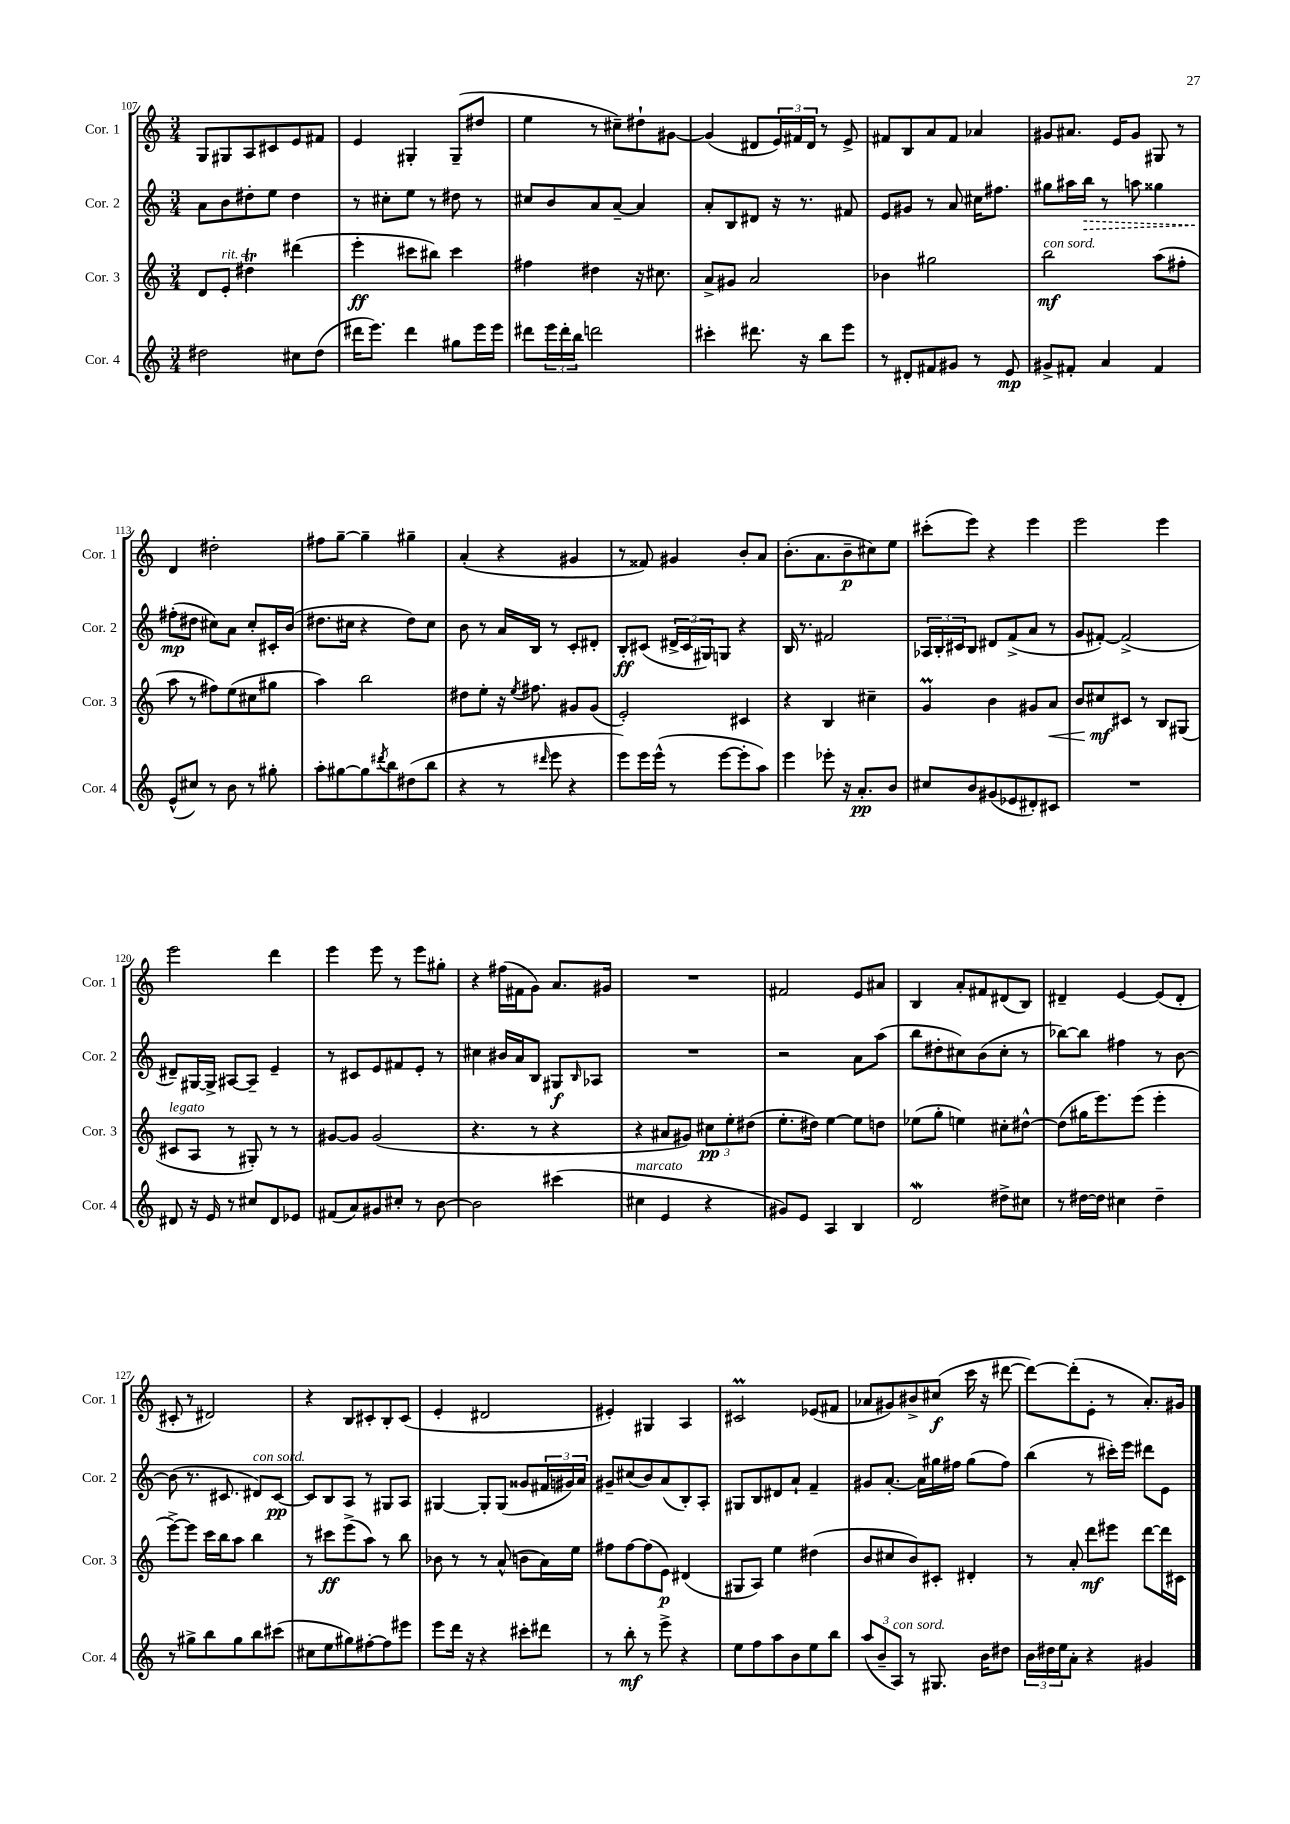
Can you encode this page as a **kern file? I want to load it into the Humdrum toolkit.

**kern	**dynam	**kern	**dynam	**kern	**dynam	**kern	**dynam
*part4	*part4	*part3	*part3	*part2	*part2	*part1	*part1
*staff4	*staff4	*staff3	*staff3	*staff2	*staff2	*staff1	*staff1
*I"Cor. 4	*	*I"Cor. 3	*	*I"Cor. 2	*	*I"Cor. 1	*
*I'Cor. 4	*	*I'Cor. 3	*	*I'Cor. 2	*	*I'Cor. 1	*
*clefG2	*	*clefG2	*	*clefG2	*	*clefG2	*
*k[]	*	*k[]	*	*k[]	*	*k[]	*
*M3/4	*	*M3/4	*	*M3/4	*	*M3/4	*
=107	=107	=107	=107	=107	=107	=107	=107
2dd#X\	.	8d/L	.	8a\L	.	8G/L	.
!	!	!LO:TX:a:i:t=rit.	!	!	!	!	!
.	.	8e'/J	.	8b\	.	8G#X/	.
.	.	4dd#Xt\	.	8dd#X'\	.	8A/	.
.	.	.	.	8ee\J	.	8c#X/	.
8cc#X\L	.	(4ddd#X\	.	4dd#\	.	8e/	.
(8dd#\J	.	.	.	.	.	8f#X/J	.
=108	=108	=108	=108	=108	=108	=108	=108
16ddd#X\KL	.	4eee'\	ff	8r	.	4e/	.
8.eee\J)	.	.	.	.	.	.	.
.	.	.	.	8cc#X'\L	.	.	.
4ddd#\	.	8ccc#X\L	.	8ee\J	.	4G#X'/	.
.	.	8bb#X\J)	.	8r	.	.	.
8gg#X\L	.	4ccc#\	.	8dd#X\	.	(8G#~/L	.
16eee\L	.	.	.	8r	.	8dd#X/J	.
16eee\JJ	.	.	.	.	.	.	.
=109	=109	=109	=109	=109	=109	=109	=109
8ddd#X\L	.	4ff#X\	.	8cc#X/L	.	4ee\	.
24eee\L	.	.	.	8b/	.	.	.
24ddd#'\	.	.	.	.	.	.	.
24bb\JJ	.	.	.	.	.	.	.
2dddn\	.	4dd#X\	.	8a/	.	8r	.
.	.	.	.	[8a~/J	.	8cc#X~\L)	.
.	.	16r	.	4a/]	.	8dd#X`\	.
.	.	8.cc#X\	.	.	.	.	.
.	.	.	.	.	.	[8g#X\J	.
=110	=110	=110	=110	=110	=110	=110	=110
4ccc#X'\	.	8a^/L	.	8a'/L	.	(4g#/]	.
.	.	8g#X/J	.	8B/	.	.	.
8.ddd#X\	.	2a/	.	8d#X/J	.	8d#X/L	.
.	.	.	.	16r	.	24e/L)	.
.	.	.	.	.	.	24f#X/	.
16r	.	.	.	8.r	.	.	.
.	.	.	.	.	.	24d#/JJ	.
8bb\L	.	.	.	.	.	8r	.
8eee\J	.	.	.	8f#X/	.	8e^/	.
=111	=111	=111	=111	=111	=111	=111	=111
8r	.	4b-X\	.	8e/L	.	8f#X/L	.
8d#X'/L	.	.	.	8g#X/J	.	8B/	.
8f#X/	.	2gg#X\	.	8r	.	8a/	.
8g#X/J	.	.	.	8a/	.	8f#/J	.
8r	.	.	.	16cc#X\KL	.	4a-X/	.
.	.	.	.	8.ff#X\J	.	.	.
8e/	mp	.	.	.	.	.	.
=112	=112	=112	=112	=112	=112	=112	=112
!	!	!LO:TX:a:i:t=con sord.	!	!	!	!	!
8g#X^/L	.	2bb\	mf	8gg#X\L	.	8g#X/L	.
8f#X'/J	.	.	.	16aa#X\L	.	8.a#X/J	.
!	!	!	!	!	!LO:HP:b	!	!
.	.	.	.	16bb\JJ	>	.	.
4a/	.	.	.	8r	.	.	.
.	.	.	.	.	.	16e/KL	.
.	.	.	.	8aan\	.	8g#/J	.
4f#/	.	(8aa\L	.	4gg##X\	.	8G#X/	.
.	.	8ff#X'\J	.	.	.	8r	.
!!LO:LB:g=z
=113	=113	=113	=113	=113	=113	=113	=113
(8e^^/L	.	8aa\	.	(8ff#X'\L	mp	4d/	.
8cc#X/J)	.	8r	.	8dd#X\J	]	.	.
8r	.	8ff#X\L)	.	8cc#X\L)	.	2dd#X'\	.
8b\	.	(8ee\	.	8a\J	.	.	.
8r	.	8cc#X\	.	8cc#'/L	.	.	.
8gg#X'\	.	8gg#X\J	.	16c#X'/L	.	.	.
.	.	.	.	(16b/JJ	.	.	.
=114	=114	=114	=114	=114	=114	=114	=114
8aa'\L	.	4aa\)	.	8.dd#X\L	.	8ff#X\L	.
[8gg#X\	.	.	.	.	.	[8gg~\J	.
.	.	.	.	16cc#X\Jk	.	.	.
8gg#\]	.	2bb\	.	4r	.	4gg~\]	.
8qddd#X/	.	.	.	.	.	.	.
8bb\	.	.	.	.	.	.	.
(8dd#X\	.	.	.	8dd#\L)	.	4gg#X~\	.
8bb\J	.	.	.	8cc#\J	.	.	.
=115	=115	=115	=115	=115	=115	=115	=115
4r	.	8dd#X\L	.	8b\	.	(4a'/	.
.	.	8ee'\J	.	8r	.	.	.
8r	.	16r	.	16a/LL	.	4r	.
.	.	8qee/	.	.	.	.	.
.	.	8.ff#X\	.	16B/JJ	.	.	.
16qqddd#X/	.	.	.	.	.	.	.
8eee\	.	.	.	8r	.	.	.
4r	.	8g#X/L	.	8c'/L	.	4g#X/	.
.	.	(8g#/J	.	8d#X'/J	.	.	.
=116	=116	=116	=116	=116	=116	=116	=116
8eee\L)	.	2e'/)	.	8B'/L	ff	8r	.
16eee\L	.	.	.	(8c#X/J	.	8f##X/)	.
(16eee^^\JJ	.	.	.	.	.	.	.
8r	.	.	.	24d#X^/LL	.	4g#X/	.
.	.	.	.	24c#/	.	.	.
.	.	.	.	24G#X/J)	.	.	.
[8eee\L	.	.	.	8Gn/J	.	.	.
8eee'\]	.	4c#X/	.	4r	.	8b'/L	.
8aa\J)	.	.	.	.	.	8a/J	.
=117	=117	=117	=117	=117	=117	=117	=117
4eee\	.	4r	.	16B/	.	(8.b'\L	.
.	.	.	.	8.r	.	.	.
.	.	.	.	.	.	8.a\	.
8eee-X'\	.	4B/	.	2f#X/	.	.	.
16r	.	.	.	.	.	8b~\	p
8.a'/L	pp	.	.	.	.	.	.
.	.	4cc#X~\	.	.	.	8cc#X\)	.
8b/J	.	.	.	.	.	8ee\J	.
=118	=118	=118	=118	=118	=118	=118	=118
8cc#X/L	.	4gM/	.	24A-X/LL	.	(8ccc#X'\L	.
.	.	.	.	24B'/	.	.	.
.	.	.	.	24c#X/J	.	.	.
8b/	.	.	.	8B/J	.	8eee\J)	.
(8g#X/	.	4b\	.	8d#X/L	.	4r	.
8e-X/	.	.	.	(8f^/	.	.	.
8d#X'/)	.	8g#X/L	.	8a/J	.	4eee\	.
!	!	!	!LO:HP:b	!	!	!	!
8c#X/J	.	8a/J	<	8r	.	.	.
=119	=119	=119	=119	=119	=119	=119	=119
2.r	.	8b/L	.	8g/L	.	2eee\	.
.	.	8cc#X/	mf	[8f#X'/J)	.	.	.
.	.	8c#X/J	[	(2f#^/]	.	.	.
.	.	8r	.	.	.	.	.
.	.	8B/L	.	.	.	4eee\	.
.	.	(8G#X/J	.	.	.	.	.
!!LO:LB:g=z
=120	=120	=120	=120	=120	=120	=120	=120
!	!	!LO:TX:a:i:t=legato	!	!	!	!	!
8d#X/	.	8c#X/L	.	8d#X~/L)	.	2eee\	.
16r	.	8A/J	.	[16G#X/L	.	.	.
16e/	.	.	.	16G#^/JJ]	.	.	.
8r	.	8r	.	[8A#X/L	.	.	.
8cc#X/L	.	8G#X'/)	.	8A#~/J]	.	.	.
8d#/	.	8r	.	4e~/	.	4ddd\	.
8e-X/J	.	8r	.	.	.	.	.
=121	=121	=121	=121	=121	=121	=121	=121
(8f#X/L	.	[8g#X/L	.	8r	.	4eee\	.
8a/)	.	8g#/J]	.	8c#X/L	.	.	.
8g#X/	.	(2g#/	.	8e/	.	8eee\	.
8cc#X'/J	.	.	.	8f#X/	.	8r	.
8r	.	.	.	8e'/J	.	8eee\L	.
[8b\	.	.	.	8r	.	8gg#X'\J	.
=122	=122	=122	=122	=122	=122	=122	=122
2b\]	.	4.r	.	4cc#X\	.	4r	.
.	.	.	.	16b#X/LL	.	(16ff#X\LL	.
.	.	.	.	16a/J	.	16f#X\J	.
.	.	8r	.	8B/J	.	8g\J)	.
(4ccc#X\	.	4r	.	8G#X/L	f	8.a/L	.
.	.	.	.	16qqB/	.	.	.
.	.	.	.	8A-X/J	.	.	.
.	.	.	.	.	.	16g#X/Jk	.
=123	=123	=123	=123	=123	=123	=123	=123
!LO:TX:a:i:t=marcato	!	!	!	!	!	!	!
4cc#X\	.	4r	.	2.r	.	2.r	.
4e/	.	8a#X/L	.	.	.	.	.
.	.	8g#X/J)	.	.	.	.	.
4r	.	12cc#X\L	pp	.	.	.	.
.	.	12ee'\	.	.	.	.	.
.	.	(12dd#X\J	.	.	.	.	.
=124	=124	=124	=124	=124	=124	=124	=124
8g#X/L)	.	8.ee'\L	.	2r	.	2f#X/	.
8e/J	.	.	.	.	.	.	.
.	.	16dd#X\Jk)	.	.	.	.	.
4A/	.	[4ee\	.	.	.	.	.
4B/	.	8ee\L]	.	8a\L	.	8e/L	.
.	.	8ddn\J	.	(8aa\J	.	8a#X/J	.
=125	=125	=125	=125	=125	=125	=125	=125
2dW/	.	(8ee-X\L	.	8bb\L	.	4B/	.
.	.	8gg'\J	.	8dd#X'\	.	.	.
.	.	4een\)	.	8cc#X\)	.	8a'/L	.
.	.	.	.	(8b\	.	8f#X/	.
8dd#X^\L	.	8cc#X'\L	.	8cc#'\J	.	(8d#X/	.
8cc#X\J	.	[8dd#X^^\J	.	8r	.	8B/J)	.
=126	=126	=126	=126	=126	=126	=126	=126
8r	.	(8dd#\L]	.	[8bb-X\L)	.	4d#X~/	.
[16dd#X\LL	.	16gg#X\K	.	8bb-\J]	.	.	.
16dd#\JJ]	.	8.eee\)	.	.	.	.	.
4cc#X\	.	.	.	4ff#X\	.	[4e/	.
.	.	(8eee\J	.	.	.	.	.
4dd#~\	.	4eee'\	.	8r	.	(8e/L]	.
.	.	.	.	[8b\	.	8d#'/J	.
!!LO:LB:g=z
=127	=127	=127	=127	=127	=127	=127	=127
8r	.	[8eee^\L)	.	(8b\]	.	8c#X'/	.
8gg#X^\L	.	8eee\J]	.	8.r	.	8r	.
8bb\	.	16ccc\LL	.	.	.	2d#X/)	.
.	.	16bb\J	.	8.c#X/	.	.	.
8gg#\	.	8aa\J	.	.	.	.	.
!	!	!	!	!LO:TX:a:i:t=con sord.	!	!	!
8bb\	.	4bb\	.	8d#X/L)	.	.	.
(8ccc#X\J	.	.	.	[8c#/J	pp	.	.
=128	=128	=128	=128	=128	=128	=128	=128
8cc#X\L	.	8r	.	8c#/L]	.	4r	.
8ee\	.	8ccc#X\L	ff	8B/	.	.	.
8gg#X\)	.	(8eee^\	.	8A/J	.	8B/L	.
[8ff#X'\	.	8aa\J)	.	8r	.	8c#X'/	.
8ff#\]	.	8r	.	8G#X/L	.	8B'/	.
8eee#X\J	.	8bb\	.	8A/J	.	(8c#/J	.
=129	=129	=129	=129	=129	=129	=129	=129
8eee\L	.	8b-X\	.	[4G#X/	.	4e'/	.
16ddd\Jk	.	8r	.	.	.	.	.
16r	.	.	.	.	.	.	.
4r	.	8r	.	8G#'/L]	.	2d#X/	.
.	.	(8a^^/	.	(8G#/J	.	.	.
8ccc#X'\L	.	8bn\L	.	8g##X/L	.	.	.
8ddd#X\J	.	16a\L)	.	24f#X/L	.	.	.
.	.	.	.	24g#X/)	.	.	.
.	.	16ee\JJ	.	.	.	.	.
.	.	.	.	24a/JJ	.	.	.
=130	=130	=130	=130	=130	=130	=130	=130
8r	.	8ff#X\L	.	8g#X~/L	.	4e#X'/)	.
8bb'\	mf	[8ff#\	.	(8cc#X/	.	.	.
8r	.	(8ff#\]	.	8b/)	.	4G#X/	.
8eee^\	.	8e\J)	p	(8a/	.	.	.
4r	.	(4d#X/	.	8B'/)	.	4A/	.
.	.	.	.	8A'/J	.	.	.
=131	=131	=131	=131	=131	=131	=131	=131
8ee\L	.	8G#X/L	.	8G#X/L	.	2c#Xm/	.
8ff\	.	8A/J)	.	8B/	.	.	.
8aa\	.	4ee\	.	8d#X/	.	.	.
8b\	.	.	.	8a`/J	.	.	.
8ee\	.	(4dd#X\	.	4f~/	.	(8e-X/L	.
8bb\J	.	.	.	.	.	8f#X/J	.
=132	=132	=132	=132	=132	=132	=132	=132
(12aa/L	.	8b/L	.	8g#X/L	.	8a-X/L	.
12b~/	.	.	.	.	.	.	.
.	.	8cc#X/	.	[8.a'/J	.	8g#X/)	.
!LO:TX:a:i:t=con sord.	!	!	!	!	!	!	!
12A/J)	.	.	.	.	.	.	.
8r	.	8b/)	.	.	.	8b#X^/	.
.	.	.	.	16a\LL]	.	.	.
8.G#X/	.	8c#X'/J	.	16gg#X\	.	(8cc#X/J	f
.	.	.	.	16ff#X\JJ	.	.	.
.	.	4d#X'/	.	(8gg#\L	.	16ccc\	.
16b\KL	.	.	.	.	.	16r	.
8dd#X\J	.	.	.	8ff#\J)	.	[8ddd#X\	.
=133	=133	=133	=133	=133	=133	=133	=133
24b\LL	.	8r	.	(4bb\	.	8ddd#\L_)	.
24dd#X\	.	.	.	.	.	.	.
24ee\J	.	.	.	.	.	.	.
8a'\J	.	8a'/	.	.	.	(8ddd#'\]	.
4r	.	8ddd\L	mf	8r	.	8e'\J	.
.	.	8eee#X\J	.	16ccc#X'\LL)	.	8r	.
.	.	.	.	16eee\JJ	.	.	.
4g#X/	.	[8ddd\L	.	8ddd#X\L	.	8.a'/L)	.
.	.	16ddd\L]	.	8e\J	.	.	.
.	.	16c#X\JJ	.	.	.	16g#X/Jk	.
==	==	==	==	==	==	==	==
*-	*-	*-	*-	*-	*-	*-	*-
